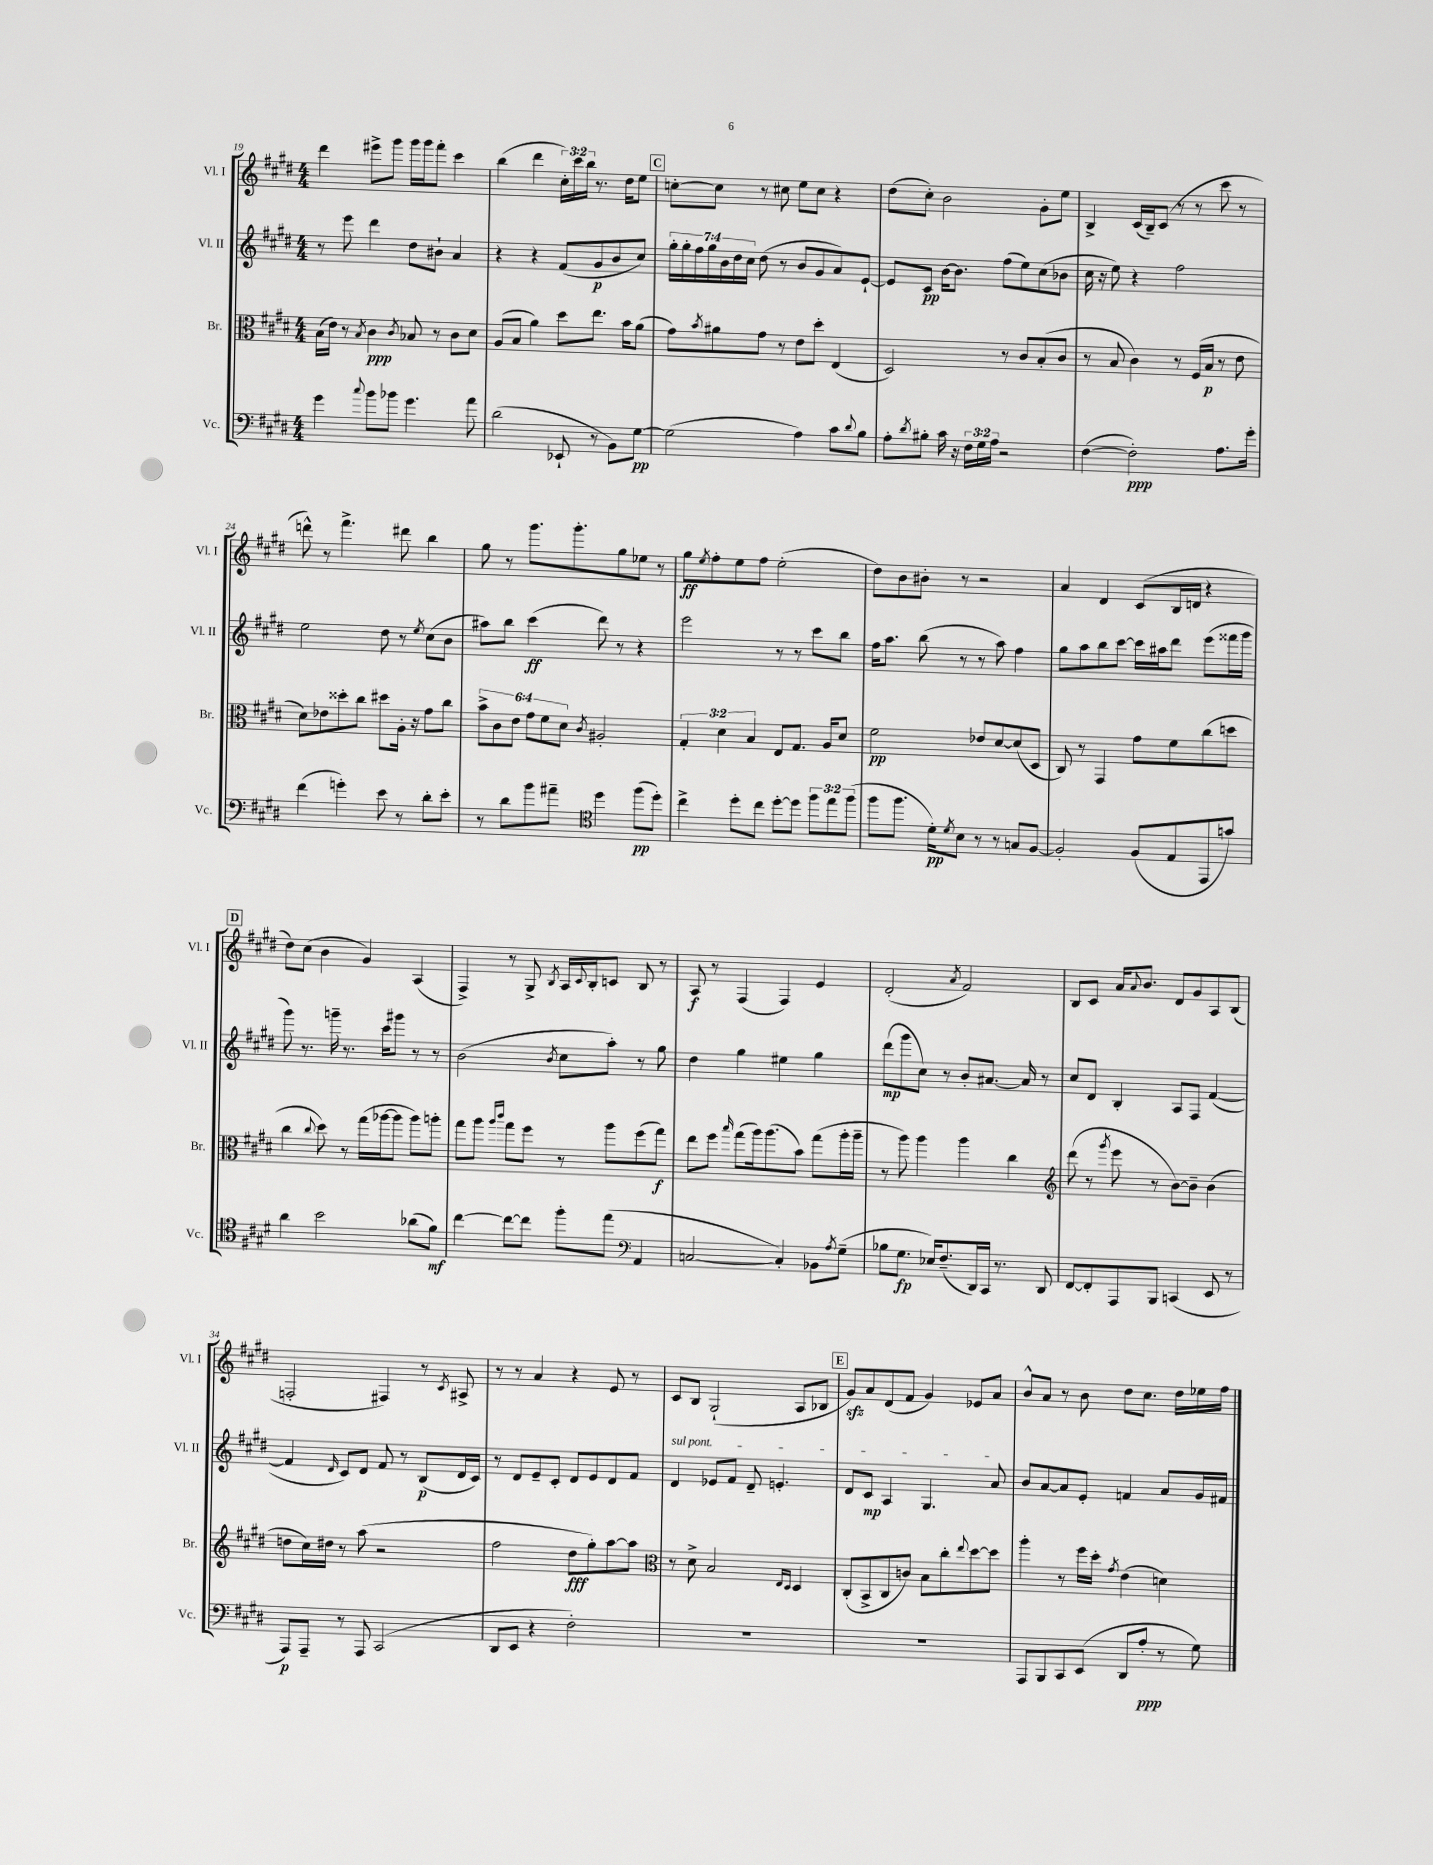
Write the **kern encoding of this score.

**kern	**kern	**kern	**kern
*staff4	*staff3	*staff2	*staff1
*clefF4	*clefC3	*clefG2	*clefG2
*k[f#c#g#d#]	*k[f#c#g#d#]	*k[f#c#g#d#]	*k[f#c#g#d#]
*M4/4	*M4/4	*M4/4	*M4/4
4g#\	(16B\LL	8r	4ddd#\
.	16e\JJ)	.	.
.	8r	8eee\	.
8qqcc#/	8qB/	.	.
8b\L	4c#\	4ddd#\	8eee#^\L
8b-\J	.	.	8ggg#\J
.	8qc#/	.	.
4.g#\	8B-/	8dd#\L	16ggg#\LL
.	.	.	16ggg#\J
.	8r	8b#`\J	8fff#'\J
.	8c#\L	4a/	4ccc#\
8a\	8d#\J	.	.
=	=	=	=
(2d#\	(8A/L	4r	(4bb\
.	8B/J	.	.
.	4a\)	4r	4ddd#\
8EE-`/	8dd#\L	(8f#/L	24cc#'\LL)
.	.	.	24ccc#\
.	.	.	24bb\JJ
8r	8.ee\J	8g#/	8.r
8BB\L)	.	8b/	.
.	16b\LK	.	16dd#\LK
[8G#\J	(8a\J	8cc#/J)	8ee\J
=	=	=	=
(2G#\]	8g#\L)	28gg#'\LL	[8cc'\L
.	.	28gg#'\	.
.	.	28ff#\	.
.	.	28gg#\	.
.	8qb/	.	.
.	8a#\	.	8cc\]J
.	.	28b\	.
.	.	28dd#\	.
.	.	28cc#\JJ	.
.	8g#\J	(8dd#\	8r
.	8r	8r	8cc#\
4A\)	8e\L	8b/L	8ee\L
.	8dd#'\J	8g#/	8cc#\J
8c#\L	(4E/	8a/)	4r
8qqd#/	.	.	.
8B\J	.	[8e`/J	.
=	=	=	=
8A'\L	2D#/)	8e/]L	(8dd#\L
8qd#/	.	.	.
8B#'\J	.	8c#/J	8cc#'\J)
16c#\	.	[16b\LK	2b\
16r	.	8.b\]J	.
24F#\LL	.	.	.
24G#\	.	.	.
24A\JJ	.	.	.
2r	8r	(8ff#\L	.
.	8c#/L	8ee\)	.
.	(8B'/	(8cc#\	8g#'\L
.	8c#/J	8b-\J	8ee\J
=	=	=	=
([4F#\	8r	16cc#\	4B^/
.	.	16r	.
.	8B/	8ee\)	.
2F#'\])	4c#\)	4r	(16c#/LL
.	.	.	16B~/J)
.	.	.	(8c#/J
.	8r	2ff#\	8r
.	(16F#/LL	.	8r
.	16B/JJ	.	.
8.A\L	8r	.	8ccc#\
.	8e\	.	8r
16g#'\Jk	.	.	.
=	=	=	=
(4f#\	8d#\L)	2ee\	8ddd^^\)
.	8e-\	.	8r
4g'\)	8dd##'\	.	4.fff#^\
.	8cc#\J	.	.
8e\	8dd#\L	8dd#\	.
8r	16A'\Jk	8r	8ddd#\
.	16r	.	.
.	.	8qee/	.
8d#'\L	8g#\L	(8cc#\L	4bb\
8e'\J	8cc#\J	8b\J	.
=	=	=	=
8r	12b^\L	8aa#\L)	8gg#\
.	12c#\	.	.
8d#\L	.	8bb\J	8r
.	12e\J	.	.
8b\	12g#\L	(4ccc#\	8.ggg#\L
.	12f#\	.	.
8a#~\J	.	.	.
.	12d#\J	.	.
.	.	.	8.ggg#'\
*clefC4	*	*	*
.	8qc#/	.	.
4dd#\	2A#'/	8ddd#\)	.
.	.	8r	8gg#\
(8ff#\L	.	4r	8ee-\J
8dd#'\J)	.	.	8r
=	=	=	=
4cc#^\	6G#'/	2eee\	8gg#\L
.	.	.	8qee/
.	.	.	8ff#'\
.	6d#\	.	.
8dd#'\L	.	.	8ee\
.	6B/	.	.
8cc#\J	.	.	8ff#\J
[8dd#'\L	8E/L	8r	(2ee'\
8dd#\]J	8.G#/J	8r	.
12ff#\L	.	8ccc#\L	.
.	16A/LK	.	.
12ee\	.	.	.
.	8d#/J	8bb\J	.
(12ff#\J	.	.	.
=	=	=	=
8ff#\L	2f#\	16ff#\LK	8dd#\L)
.	.	8.aa\J	.
8.ff#\J	.	.	8b\
.	.	(8bb\	8b#'\J
16d#'\LK)	.	.	.
8qd#/	.	.	.
8B\J	.	8r	8r
8r	8e-/L	8r	2r
8r	[8d#/	8aa\)	.
8G/L	(8d#/]	4ff#\	.
[8F#/J	8D#/J	.	.
=	=	=	=
2F#'/]	8C#/)	8gg#\L	4a/
.	8r	8aa\	.
.	4GG#/	8bb\	4d#/
.	.	[8ccc#\J	.
(8F#/L	8g#\L	16ccc#\]LL	(8c#/L
.	.	16aa#\J	.
8E/	8f#\	8ddd#\J	16B/L
.	.	.	16d/JJ
8EE/	(8cc#\	(8eee\L	4r
8g/J)	8dd\J	16fff##\L	.
.	.	16ggg#\JJ	.
=	=	=	=
4a\	4cc#\	8ggg#\)	8dd#\L)
.	.	8.r	(8cc#\J
.	8qqcc#/	.	.
2b\	8dd#\)	.	4b\
.	.	16ggg~\	.
.	8r	8.r	.
.	(16gg#\LL	.	4g#/)
.	[16aa-\J	16ccc#\LK	.
.	8aa-\]J	8ggg#\J	.
(8a-\L	8aa-\L)	8r	(4A/
8f#\J)	8aa'\J	8r	.
=	=	=	=
[4cc#\	8gg#\L	(2b\	4F#^/)
.	8aa\J	.	.
.	16qqaa/LL	.	.
.	16qqccc#/JJ	.	.
8cc#\_L	8gg#\L	.	8r
8cc#\]J	8ff#\J	.	8G#^/
.	.	8qb/	8qB/
8ff#'\L	8r	8cc#\L	16A/LL
.	.	.	8qqc#/
.	.	.	16B'/J
(8ee\J	8aa\L	8aa'\J)	8c/J
*clefF4	*	*	*
4AA/	(8ff#\	8r	8B/
.	8gg#\J)	8gg#\	8r
=	=	=	=
[2C/	8ee\L	4dd#\	8A/
.	8ff#\J	.	8r
.	16qqbb/	.	.
.	(8gg#\L	4gg#\	(4F#/
.	16aa\k)	.	.
.	(8.aa\	.	.
4C'/])	.	4ee#\	4F#/)
.	8b\J)	.	.
8BB-\L	(8gg#\L	4gg#\	4e/
8qA/	.	.	.
(8G#~\J	16aa'\L	.	.
.	16aa~\JJ	.	.
=	=	=	=
8B-\L	8r	(8ddd#\L	(2d#'/
8.G#\J	8aa\)	8ggg#\	.
.	4aa\	8cc#\J)	.
16E-/LK)	.	.	.
(8.F#~/	.	8r	.
.	.	.	8qa/
.	4aa\	8b'/L	2f#/)
16DD#/L)	.	.	.
16CC#/JJ	.	[8.a#/J	.
8.r	.	.	.
.	4cc#\	.	.
.	.	16a#/]	.
8DD#/	.	8r	.
=	=	=	=
*	*clefG2	*	*
[8FF#/L	(8ddd#\	8cc#/L	8B/L
8FF#'/]	8r	8d#/J	8c#/J
.	8qggg#/	.	.
8AAA/	8eee\	4B'/	16a/LK
.	.	.	8qqa/
.	.	.	8.b/J
8BBB/J	8r	.	.
(4CC/	[8b\L)	8A/L	8d#/L
.	8b~\]J	8F#/J	8g#/
8EE/	(4b\	([4f#/	8A/
8r	.	.	(8B/J
=	=	=	=
8AAA/L)	8dd\L	4f#/]	2F'/
8AAA~/J	16cc#\L)	.	.
.	16dd#\JJ	.	.
.	.	16qqd#/	.
8r	8r	8c#/L)	.
8AAA/	(8aa\	8d#/J	.
(2CC#/	2r	8f#/	4F#/)
.	.	8r	.
.	.	(8B/L	8r
.	.	.	8qc#/
.	.	16d#/L	8A#^/
.	.	16c#/JJ)	.
=	=	=	=
8DD#/L	2ff#\	8r	8r
8EE/J	.	8d#/L	8r
4r	.	8e~/	4a/
.	.	8c#'/J	.
2F#'\)	8dd#\L	8d#/L	4r
.	8gg#'\)	8e/	.
.	[8aa\	8d#/	8e/
.	8aa\]J	8f#/J	8r
=	=	=	=
*	*clefC3	*	*
1r	8r	4d#/	8c#/L
.	8d#^\	.	8B/J
.	2B/	8e-/L	(2G#`/
.	.	8f#/J	.
.	.	8d#~/	.
.	.	4.e'/	.
.	16qqE/LL	.	.
.	16qqD#/JJ	.	.
.	4D#/	.	8A/L
.	.	.	8B-/J
=	=	=	=
1r	(8C#'/L	8d#/L	8g#/L)
.	8BB^/	8c#/J	8a/
.	8C#/	4A/	(8d#/
.	8c/J)	.	8f#/J
.	8B\L	4.G#/	4g#/)
.	8cc#'\	.	.
.	8qqee/	.	.
.	[8dd#\	.	8e-/L
.	8dd#\]J	8a/	8a/J
=	=	=	=
8AAA/L	4aa'\	8b/L	8b^^/L
8BBB/	.	[8a/	8a/J
8CC#/	8r	8a/]	8r
(8EE/J	16ff#\LL	8e'/J	8b\
.	16dd#'\JJ	.	.
.	8qg#/	.	.
8DD#/L	(4e\	4f/	8dd#\L
8A'/J	.	.	8.cc#\J
8r	4d\)	8a/L	.
.	.	.	16dd#\LL
8G#\)	.	16g#/L	16ee-\
.	.	16f#/JJ	16ff#\JJ
==	==	==	==
*-	*-	*-	*-
